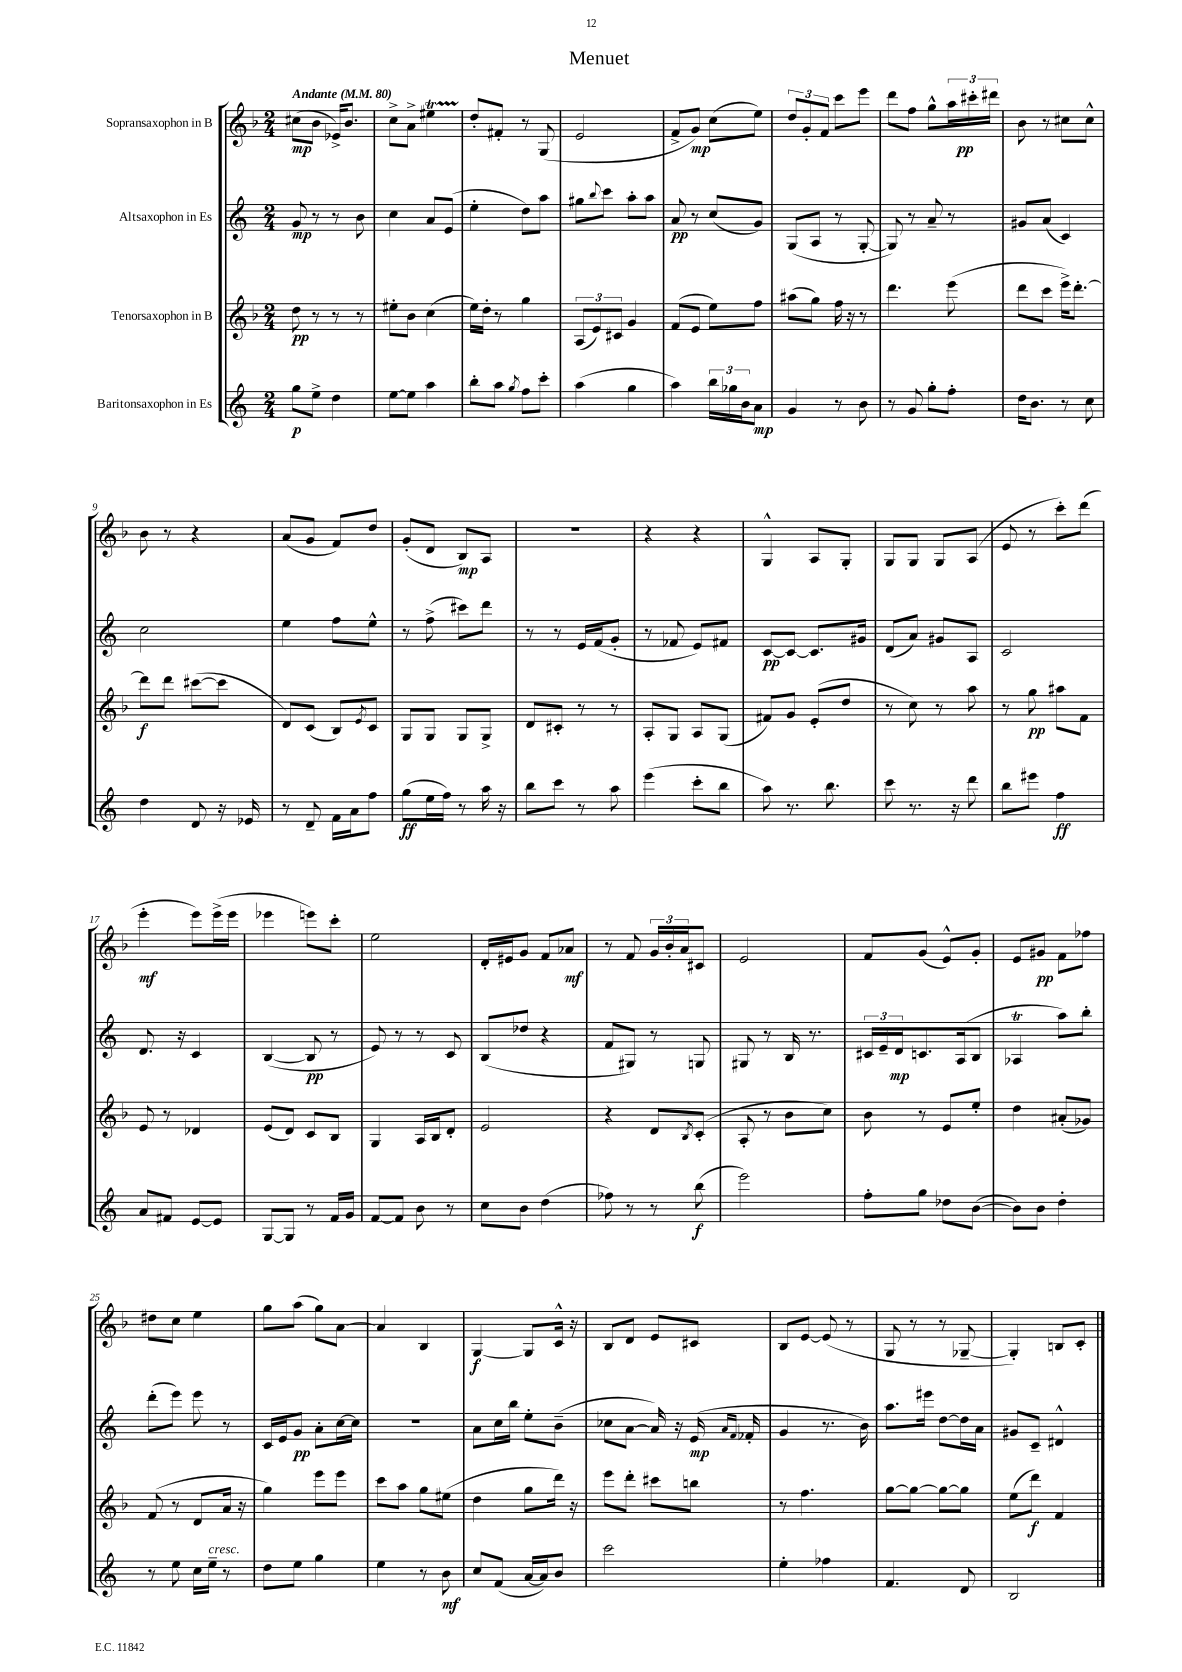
\header { title = "Menuet" }
<<
\new StaffGroup <<
\new Staff = "s0" \with { instrumentName = "Sopransaxophon in B" } {
    \clef treble \key f \major \numericTimeSignature \time 2/4 \tempo "Andante" 4 = 80
    cis''8\mp( bes'8 ees'16->) bes'8. |
    c''8-> a'8-> eis''4\startTrillSpan |
    d''8-.\stopTrillSpan fis'8-. r8 g8( |
    e'2 |
    f'8-> g'8\mp) c''8( e''8) |
    \tuplet 3/2 { d''8 g'8-. f'8 } c'''8 e'''8 |
    d'''8 f''8 g''8-^ \tuplet 3/2 { a''16 cis'''16-.\pp dis'''16 } |
    bes'8 r8 cis''8 cis''8-^ |
    bes'8 r8 r4 |
    a'8( g'8 f'8) d''8 |
    g'8-.( d'8 bes8\mp) a8 |
    R2 |
    r4 r4 |
    g4-^ a8 g8-. |
    g8 g8 g8 a8( |
    e'8 r8 c'''8-.) d'''8( |
    e'''4-.\mf e'''8) e'''16->( e'''16 |
    ees'''4 e'''8) c'''8-. |
    e''2 |
    d'16-. eis'16 g'8 f'8 aes'8\mf |
    r8 f'8 \tuplet 3/2 { g'16 bes'16-. a'16 } cis'8 |
    e'2 |
    f'8 g'8( e'8-^) g'8-. |
    e'8 gis'8\pp f'8 fes''8 |
    dis''8 c''8 e''4 |
    g''8 a''8( g''8) a'8~ |
    a'4 bes4 |
    g4~\f g8 c'16-^ r16 |
    bes8 d'8 e'8 cis'8 |
    bes8 e'8~ e'8( r8 |
    g8 r8 r8 ges8~-- |
    ges4-.) b8 c'8-. \bar "|." |
}
\new Staff = "s1" \with { instrumentName = "Altsaxophon in Es" } {
    \clef treble \key c \major \numericTimeSignature \time 2/4
    g'8\mp r8 r8 b'8 |
    c''4 a'8 e'8( |
    e''4-. d''8) a''8 |
    gis''8 \appoggiatura { b''8 } c'''8 a''8-. a''8 |
    a'8\pp r8 c''8( g'8) |
    g8( a8 r8 g8~-. |
    g8) r8 a'8-- r8 |
    gis'8 a'8( c'4) |
    c''2 |
    e''4 f''8 e''8-^ |
    r8 f''8->( cis'''8) d'''8 |
    r8 r8 e'16 f'16( g'8-. |
    r8 fes'8 e'8) fis'8 |
    c'8~\pp c'8~ c'8. gis'16 |
    d'8( a'8) gis'8 a8 |
    c'2 |
    d'8. r16 c'4 |
    b4~( b8\pp r8 |
    e'8) r8 r8 c'8 |
    b8( des''8 r4 |
    f'8 gis8) r8 g8 |
    gis8 r8 b16 r8. |
    \tuplet 3/2 { cis'16 e'16-- d'16\mp } c'8. a16( b8 |
    aes4\trill a''8) b''8-. |
    d'''8-.( e'''8) e'''8 r8 |
    c'16 e'16 g'8\pp a'8-. c''16~ c''16 |
    R2 |
    a'8 c''16 b''16 e''8-. b'8--( |
    ces''8 a'8~ a'16) r16 e'16\mp( \grace { a'16 f'16 } fes'16-. |
    g'4 r8. b'16) |
    a''8. eis'''16 d''8~ d''16 a'16 |
    gis'8 c'8-- dis'4-^ \bar "|." |
}
\new Staff = "s2" \with { instrumentName = "Tenorsaxophon in B" } {
    \clef treble \key f \major \numericTimeSignature \time 2/4
    d''8\pp r8 r8 r8 |
    eis''8-. bes'8 c''4( |
    e''16) d''16-. r8 g''4 |
    \tuplet 3/2 { a8( e'8) cis'8 } g'4 |
    f'8( e'8 e''8) f''8 |
    ais''8( g''8) f''16 r16 r8 |
    d'''4. e'''8( |
    d'''8 c'''8 e'''16->) d'''8.~-. |
    d'''8\f d'''8 cis'''8~( cis'''8 |
    d'8) c'8( bes8) \acciaccatura { e'8 } c'8 |
    g8 g8 g8 g8-> |
    d'8 cis'8-. r8 r8 |
    a8-. g8 a8 g8( |
    fis'8) g'8 e'8-.( d''8 |
    r8 c''8) r8 a''8 |
    r8 g''8\pp ais''8 f'8 |
    e'8 r8 des'4 |
    e'8( d'8) c'8 bes8 |
    g4 a16 bes16 d'8-. |
    e'2 |
    r4 d'8 \acciaccatura { bes8 } c'8-.( |
    a8-. r8 bes'8 c''8) |
    bes'8 r8 e'8 e''8-. |
    d''4 ais'8-.( ges'8) |
    f'8( r8 d'8 a'16 r16 |
    g''4) e'''8 e'''8 |
    c'''8 a''8 g''8 eis''8( |
    d''4 g''8 d'''16) r16 |
    e'''8 d'''8-. cis'''8 b''8 |
    r8 f''4. |
    g''8~ g''8~ g''8~ g''8 |
    e''8( d'''8\f) f'4 \bar "|." |
}
\new Staff = "s3" \with { instrumentName = "Baritonsaxophon in Es" } {
    \clef treble \key c \major \numericTimeSignature \time 2/4
    g''8\p e''8-> d''4 |
    e''8~ e''8 a''4 |
    b''8-. a''8 \acciaccatura { g''8 } f''8 c'''8-. |
    a''4( g''4 |
    a''4) \tuplet 3/2 { b''16 ges''16 b'16 } a'8\mp |
    g'4 r8 b'8 |
    r8 g'8 g''8-. f''8-. |
    d''16 b'8. r8 c''8 |
    d''4 d'8 r16 ees'16 |
    r8 d'8-- f'16 a'16 f''8 |
    g''8\ff( e''16 f''16) r8 a''16 r16 |
    b''8 c'''8 r8 a''8 |
    e'''4( c'''8-. b''8 |
    a''8) r8. b''8. |
    c'''8 r8. r16 d'''8 |
    b''8 eis'''8 f''4\ff |
    a'8 fis'8 e'8~ e'8 |
    g8~ g8 r8 f'16 g'16 |
    f'8~ f'8 b'8 r8 |
    c''8 b'8 d''4( |
    fes''8) r8 r8 b''8\f( |
    e'''2) |
    f''8-. g''8 des''8 b'8~( |
    b'8) b'8 d''4-. |
    r8 e''8 c''16 e''16--^\markup { \italic "cresc." } r8 |
    d''8 e''8 g''4 |
    e''4 r8 b'8\mf |
    c''8 f'8( a'16~ a'16) b'8 |
    c'''2 |
    e''4-. fes''4 |
    f'4. d'8 |
    b2 \bar "|." |
}
>>
>>
